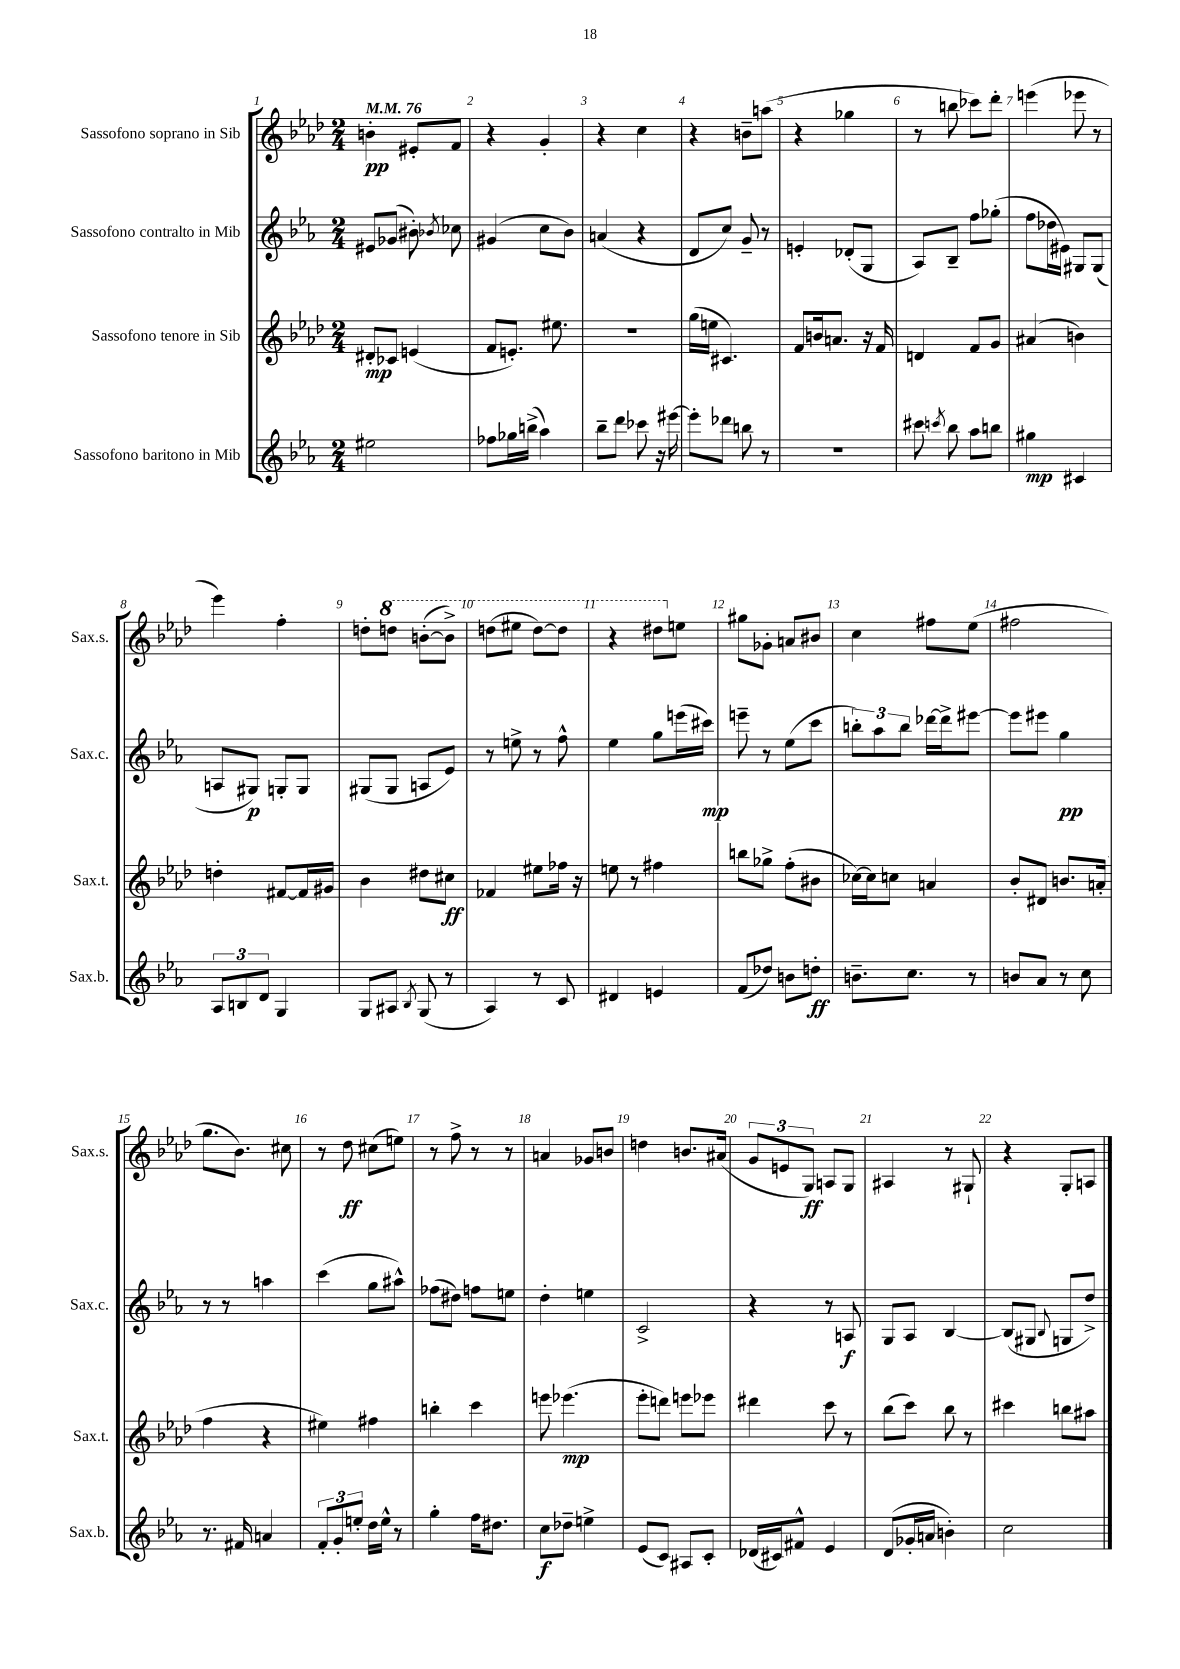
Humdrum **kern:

**kern	**kern	**kern	**kern
*staff4	*staff3	*staff2	*staff1
*clefG2	*clefG2	*clefG2	*clefG2
*k[b-e-a-]	*k[b-e-a-d-]	*k[b-e-a-]	*k[b-e-a-d-]
*M2/4	*M2/4	*M2/4	*M2/4
*MM76	*MM76	*MM76	*MM76
2ee#\	8d#'/L	8e#/L	4b'\
.	8c-/J	(8g-/J	.
.	(4e/	8b#'\)	8e#'/L
.	.	8qb-/	.
.	.	8cc-\	8f/J
=	=	=	=
8ff-\L	8f/L	(4g#/	4r
16gg-\L	8.e'/J)	.	.
(16bb^\JJ	.	.	.
4aa-\)	.	8cc\L	4g'/
.	8.ee#\	.	.
.	.	8b-\J)	.
=	=	=	=
8bb-~\L	2r	(4a/	4r
8ddd\J	.	.	.
8ccc-\	.	4r	4cc\
16r	.	.	.
[16eee#\	.	.	.
=	=	=	=
8eee#'\]L	(16gg\LL	8d/L	4r
.	16ee\JJ	.	.
8ddd-\J	4.c#/)	8cc/J)	.
8bb\	.	8g~/	8b~\L
8r	.	8r	(8aa\J
=	=	=	=
2r	8f/L	4e'/	4r
.	16b/k	.	.
.	8.a/J	.	.
.	.	(8d-'/L	4gg-\
.	16r	8G/J	.
.	16f/	.	.
=	=	=	=
8ccc#\	4d/	8A-/L)	8r
8qccc/	.	.	.
8bb-\	.	8B-~/J	8bb\
8aa-\L	8f/L	8ff\L	8ccc-\L)
8bb\J	8g/J	(8gg-'\J	8ddd-'\J
=	=	=	=
4gg#\	(4a#/	8ff\L	(4eee\
.	.	16dd-\L	.
.	.	16e#\JJ)	.
4c#/	4b\)	8G#/L	8eee-\
.	.	(8G#/J	8r
=	=	=	=
12A-/L	4dd'\	8A/L	4eee-\)
12B/	.	.	.
.	.	8G#/J)	.
12d/J	.	.	.
4G/	[8f#/L	8G'/L	4ff'\
.	16f#/]L	8G/J	.
.	16g#/JJ	.	.
=	=	=	=
8G/L	4b-\	(8G#/L	8dd'\L
8A#/J	.	8G#/J	8ddd\J
8qB-/	.	.	.
(8G/	8dd#\L	8A/L	([8bb'\L
8r	8cc#\J	8e-/J)	8bb^\]J)
=	=	=	=
4A-/)	4f-/	8r	(8ddd\L
.	.	8ee^\	8eee#\J
8r	8ee#\L	8r	[8ddd\L)
8c/	16ff-\Jk	8ff^^\	8ddd\]J
.	16r	.	.
=	=	=	=
4d#/	8ee\	4ee-\	4r
.	8r	.	.
4e/	4ff#\	8gg\L	8ddd#\L
.	.	(16eee\L	8ee\J
.	.	16ccc#\JJ)	.
=	=	=	=
(8f/L	8bb\L	8eee~\	8gg#\L
8dd-/J)	8gg-^\J	8r	8g-'\J
8b\L	(8ff'\L	(8ee-\L	8a/L
8dd'\J	8b#\J	8ccc\J	8b#/J
=	=	=	=
8.b~\L	[16cc-\LL)	12bb'\L)	4cc\
.	16cc-\]J	.	.
.	.	12aa-\	.
.	8cc\J	.	.
.	.	12bb\J	.
8.cc\J	.	.	.
.	4a/	[16ddd-\LL	8ff#\L
.	.	16ddd-^\]J	.
8r	.	[8eee#\J	(8ee-\J
=	=	=	=
8b/L	8b-'/L	8eee#\]L	2ff#\
8a-/J	8d#/J	8eee#\J	.
8r	8.b/L	4gg\	.
8cc\	.	.	.
.	(16a'/Jk	.	.
=	=	=	=
8.r	4ff\	8r	8.gg\L
.	.	8r	.
16f#/	.	.	8.b-\J)
4a/	4r	4aa\	.
.	.	.	8cc#\
=	=	=	=
12f'/L	4ee#\)	(4ccc\	8r
12g'/	.	.	.
.	.	.	8dd-\
12ee'/J	.	.	.
16dd\LL	4ff#\	8gg\L	(8cc#\L
16ee^^\JJ	.	.	.
8r	.	8aa#^^\J)	8ee\J)
=	=	=	=
4gg'\	4bb'\	(8ff-\L	8r
.	.	8dd#\J)	8ff^\
16ff\LK	4ccc\	8ff\L	8r
8.dd#\J	.	.	.
.	.	8ee\J	8r
=	=	=	=
8cc\L	8eee\	4dd'\	4a/
8dd-~\J	(4.eee-\	.	.
4ee^\	.	4ee\	8g-/L
.	.	.	8b/J
=	=	=	=
(8e-/L	8eee-'\L	2c^/	4dd\
8c/J)	8ddd\J)	.	.
8A#/L	8eee\L	.	8.b/L
8c'/J	8eee-\J	.	.
.	.	.	(16a#/Jk
=	=	=	=
(16d-/LL	4ddd#\	4r	12g/L
16c#/J)	.	.	.
.	.	.	12e/
8f#^^/J	.	.	.
.	.	.	12G/J)
4e-/	8ccc\	8r	8A/L
.	8r	8A/	8G/J
=	=	=	=
(8d/L	(8bb-\L	8G/L	4A#/
16g-'/L	8ccc\J)	8A-/J	.
16a/JJ	.	.	.
4b'\)	8bb-\	[4B-/	8r
.	8r	.	8G#`/
=	=	=	=
2cc\	4ccc#\	(8B-/]L	4r
.	.	8G#/J	.
.	.	8qqB-/	.
.	8bb\L	8G/L	8G'/L
.	8aa#\J	8dd^/J)	8A/J
==	==	==	==
*-	*-	*-	*-
